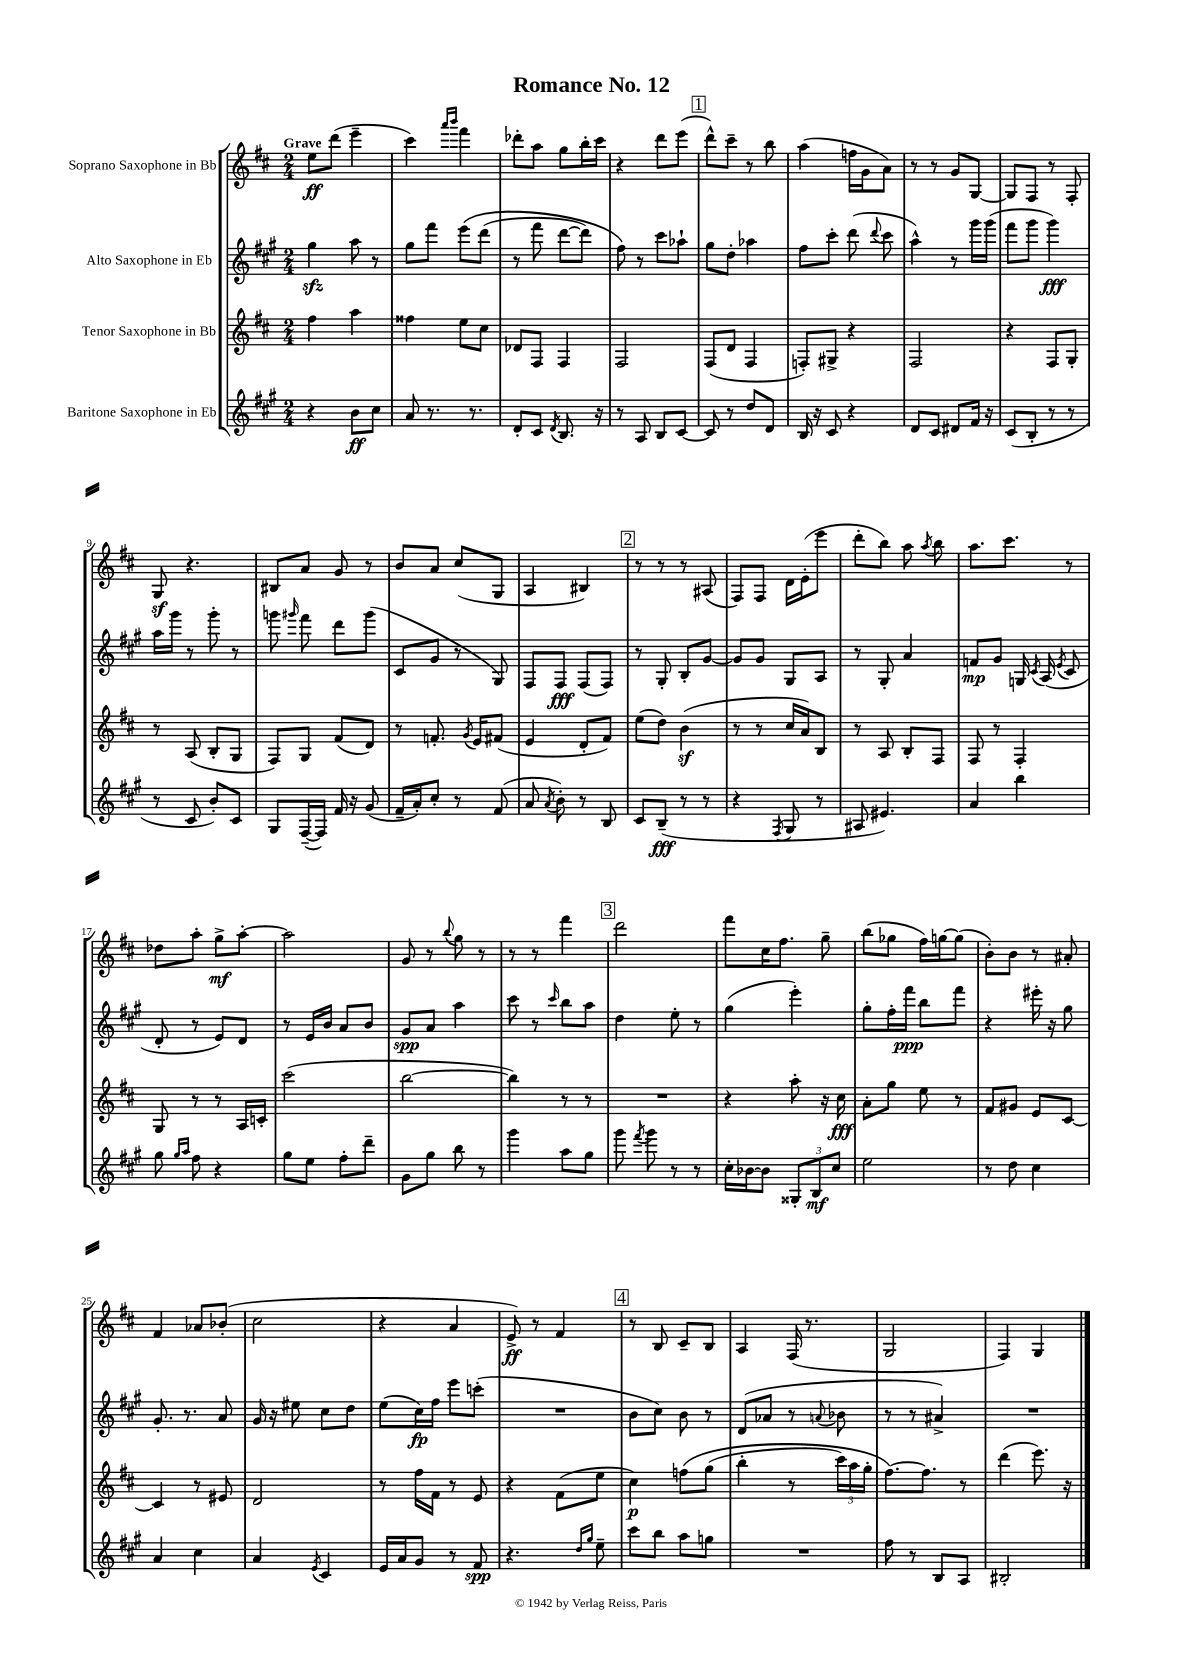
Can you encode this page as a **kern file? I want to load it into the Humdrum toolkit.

**kern	**kern	**kern	**kern
*staff4	*staff3	*staff2	*staff1
*clefG2	*clefG2	*clefG2	*clefG2
*k[f#c#g#]	*k[f#c#]	*k[f#c#g#]	*k[f#c#]
*M2/4	*M2/4	*M2/4	*M2/4
4r	4ff#\	4gg#\	8ee\L
.	.	.	(8ddd\J
8b\L	4aa\	8aa\	4eee~\
8cc#\J	.	8r	.
=	=	=	=
8a/	4ff##\	8gg#\L	4ccc#\)
8.r	.	8fff#\J	.
.	.	.	16qqaaa/LL
.	.	.	16qqbbb/JJ
.	8ee\L	&(8eee\L	4fff#\
8.r	.	.	.
.	8cc#\J	(8ddd\J	.
=	=	=	=
8d'/L	8d-/L	8r	8ddd-'\L
8c#/J	8F#/J	8fff#\	8aa\J
8qd/	.	.	.
8.B/	4F#/	[8ddd\L	8gg\L
.	.	8ddd\]J)	16bb'\L
16r	.	.	16ccc#\JJ
=	=	=	=
8r	2F#/	8ff#\&)	4r
8A/	.	8r	.
8B/L	.	8ccc#\L	8ddd\L
[8c#/J	.	8aa-`\J	(8eee\J
=	=	=	=
8c#/]	(8F#/L	8gg#\L	8ddd^^\L)
8r	8d/J	8dd'\J	8ccc#~\J
8dd/L	4F#/	4aa-\	8r
8d/J	.	.	8bb\
=	=	=	=
16B/	8F'/L)	8ff#\L	(4aa\
16r	.	.	.
8c#/	8G#^/J	8ccc#'\J	.
4r	4r	(8ddd\	16ff\LL
.	.	.	16g\J
.	.	8qqddd/	.
.	.	8ccc#\	8a\J)
=	=	=	=
8d/L	2F#/	4aa^^\)	8r
8c#/J	.	.	8r
8d#/L	.	8r	8g/L
16f#/Jk	.	16ggg#\LL	[8G/J
16r	.	(16ggg#\JJ	.
=	=	=	=
(8c#/L	4r	8fff#\L	8G/]L
8B'/J	.	8ggg#\J	8F#/J
8r	8F#/L	4ggg#\)	8r
8r	8G'/J	.	8F#'/
=	=	=	=
8r	8r	16aa\LL	8G/
.	.	16ggg#\JJ	.
8c#/	(8A/	8r	4.r
8b'/L)	8B'/L	8ggg#'\	.
8c#/J	8G/J	8r	.
=	=	=	=
8G#/L	8F#/L)	8ggg\	8B#/L
.	.	16qqggg#/	.
([16F#~/L	8G/J	8fff#\	8a/J
16F#/]JJ)	.	.	.
16f#/	(8f#/L	8ddd\L	8g/
16r	.	.	.
(8g#/	8d/J)	(8ggg#\J	8r
=	=	=	=
16f#~/LL	8r	8c#/L	8b/L
16a'/J)	.	.	.
8cc#'/J	8.f'/	8g#/J	8a/J
8r	.	8r	(8cc#/L
.	8qg/	.	.
.	16e/LK	.	.
(8f#/	(8f#/J	8G#/)	8G/J
=	=	=	=
8a/	4e/	8F#/L	4A/
8qa/	.	.	.
8b'\)	.	8F#/J	.
8r	8d'/L	(8F#/L	4B#/)
8B/	8f#/J)	8F#/J)	.
=	=	=	=
8c#/L	(8ee\L	8r	8r
(8B~/J	8dd\J)	8G#'/	8r
8r	(4b\	8B'/L	8r
8r	.	[8g#/J	(8A#/
=	=	=	=
4r	8r	8g#/]L	8F#/L)
.	8r	8g#/J	8F#/J
8qF#/	.	.	.
8G#/	16cc#/LL	8G#/L	16d\LL
.	16a/J)	.	(16e'\J
8r	8B/J	8A/J	8eee\J
=	=	=	=
8A#/	8r	8r	8ddd'\L
4.e#/)	8A/	8G#'/	8bb\J)
.	8B'/L	4a/	8aa\
.	.	.	8qaa/
.	8F#/J	.	8bb\
=	=	=	=
4a/	8F#/	8f/L	8.aa\L
.	8r	8g#/J	.
.	.	.	8.ccc#\J
4bb\	4F#'/	16G/	.
.	.	8qc#/	.
.	.	(16A/	.
.	.	8qe/	.
.	.	8c#/	8r
=	=	=	=
8gg#\	8G/	8d'/	8dd-\L
16qqgg#/LL	.	.	.
16qqaa/JJ	.	.	.
8ff#\	8r	8r	8aa'\J
4r	8r	8e/L)	8gg^\L
.	16A/LL	8d/J	[8aa'\J
.	16c'/JJ	.	.
=	=	=	=
8gg#\L	(2ccc#\	8r	2aa\]
8ee\J	.	16e/LL	.
.	.	16b/JJ	.
8ff#'\L	.	8a/L	.
8ddd~\J	.	8b/J	.
=	=	=	=
8g#\L	[2bb\	8g#/L	8g/
8gg#\J	.	8a/J	8r
.	.	.	8qqbb/
8bb\	.	4aa\	8gg\
8r	.	.	8r
=	=	=	=
4ggg#\	4bb\])	8ccc#\	8r
.	.	8r	8r
.	.	16qqccc#/	.
8aa\L	8r	8bb\L	4fff#\
8gg#\J	8r	8aa\J	.
=	=	=	=
8ggg#\	2r	4dd\	2ddd\
8qfff#/	.	.	.
8ggg#\	.	.	.
8r	.	8ee'\	.
8r	.	8r	.
=	=	=	=
16cc#'\LL	4r	(4gg#\	8fff#\L
[16b-\J	.	.	.
8b-\]J	.	.	16cc#\K
.	.	.	8.ff#\J
12G##'/L	8aa'\	4eee'\)	.
12B/	.	.	.
.	16r	.	8gg~\
12cc#/J	.	.	.
.	16cc#\	.	.
=	=	=	=
2ee\	8a'\L	8gg#'\L	(8bb\L
.	8gg\J	16ff#'\L	8gg-\J
.	.	16fff#\JJ	.
.	8ee\	8bb\L	16ff#\LL)
.	.	.	[16gg\J
.	8r	8fff#\J	(8gg\]J
=	=	=	=
8r	8f#/L	4r	8b'\L)
8dd\	8g#/J	.	8b\J
4cc#\	8e/L	16eee#'\	8r
.	.	16r	.
.	[8c#/J	8gg#\	8a#'/
=	=	=	=
4a/	4c#/]	8.g#'/	4f#/
.	.	8.r	.
4cc#\	8r	.	8a-/L
.	8e#/	8a/	(8b-'/J
=	=	=	=
4a/	2d/	16g#/	2cc#\
.	.	16r	.
.	.	8ee#\	.
8qe/	.	.	.
4c#/	.	8cc#\L	.
.	.	8dd\J	.
=	=	=	=
16e/LL	8r	(8ee\L	4r
16a/J	.	.	.
8g#/J	16ff#\LL	16cc#\L)	.
.	16f#\JJ	16ff#\JJ	.
8r	8r	8eee\L	4a/
8f#/	8e/	(8ccc'\J	.
=	=	=	=
4.r	4r	2r	8e^/)
.	.	.	8r
.	(8f#\L	.	4f#/
16qqdd/LL	.	.	.
16qqgg#/JJ	.	.	.
8ee~\	8ee\J	.	.
=	=	=	=
8ccc#\L	4cc#\)	8b\L	8r
8bb\J	.	8cc#\J)	8B/
8aa\L	&(8ff\L	8b\	8c#~/L
8gg\J	(8gg\J	8r	8B/J
=	=	=	=
2r	4bb'\	(8d/L	4A/
.	.	8a-/J	.
.	8r	8r	(16F#/
.	.	.	8.r
.	.	8qqa/	.
.	24ccc#\LL)	8b-\	.
.	24aa\	.	.
.	24gg'\JJ	.	.
=	=	=	=
8ff#\	[8.ff#\L&)	8r	2G/
8r	.	8r	.
.	8.ff#\]J	.	.
8B/L	.	4a#^/)	.
8A/J	8r	.	.
=	=	=	=
2B#'/	(4ddd\	2r	4F#/)
.	8.eee\)	.	4G/
.	16r	.	.
==	==	==	==
*-	*-	*-	*-
